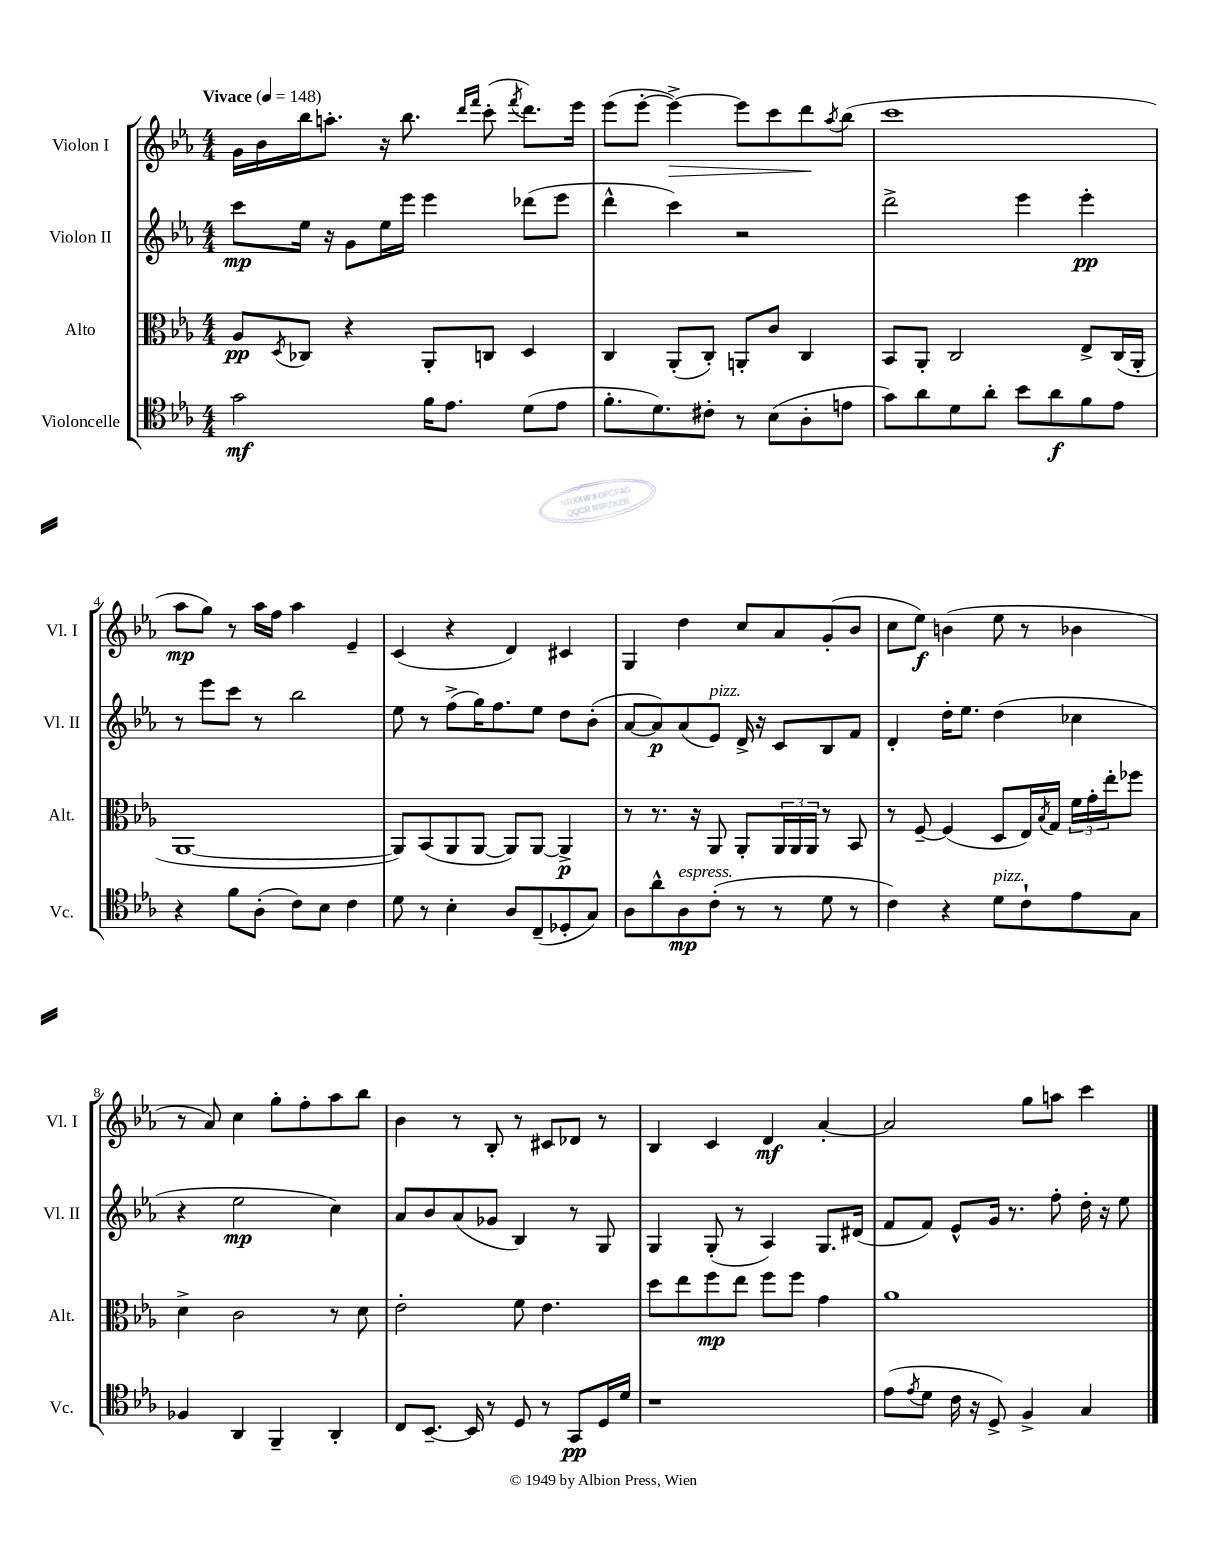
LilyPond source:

<<
\new StaffGroup <<
\new Staff = "s0" \with { instrumentName = "Violon I" shortInstrumentName = "Vl. I" } {
    \clef treble \key ees \major \numericTimeSignature \time 4/4 \tempo "Vivace" 4 = 148
    g'16 bes'16 bes''16 a''8.-. r16 bes''8. \grace { d'''16 f'''16 } c'''8-.( \acciaccatura { f'''8 } d'''8.) ees'''16 |
    ees'''8( ees'''8~-. ees'''4~->\>) ees'''8 c'''8 d'''8\! \acciaccatura { aes''8 } bes''8( |
    c'''1 |
    aes''8\mp g''8) r8 aes''16 f''16 aes''4 ees'4-- |
    c'4( r4 d'4) cis'4 |
    g4 d''4 c''8 aes'8 g'8-.( bes'8 |
    c''8 ees''8\f) b'4( ees''8 r8 bes'4 |
    r8 aes'8) c''4 g''8-. f''8-. aes''8 bes''8 |
    bes'4 r8 bes8-. r8 cis'8 des'8 r8 |
    bes4 c'4 d'4\mf aes'4~-. |
    aes'2 g''8 a''8 c'''4 \bar "|." |
}
\new Staff = "s1" \with { instrumentName = "Violon II" shortInstrumentName = "Vl. II" } {
    \clef treble \key ees \major \numericTimeSignature \time 4/4
    c'''8\mp ees''16 r16 g'8 ees''16 ees'''16 ees'''4 des'''8( ees'''8 |
    d'''4-^ c'''4) r2 |
    d'''2-> ees'''4 ees'''4-.\pp |
    r8 ees'''8 c'''8 r8 bes''2 |
    ees''8 r8 f''8->( g''16) f''8. ees''8 d''8 bes'8-.( |
    aes'8~ aes'8\p) aes'8( ees'8^\markup { \italic "pizz." }) d'16-> r16 c'8 bes8 f'8 |
    d'4-. d''16-. ees''8. d''4( ces''4 |
    r4 ees''2\mp c''4) |
    aes'8 bes'8 aes'8( ges'8 bes4) r8 g8 |
    g4 g8-.( r8 aes4) g8. dis'16( |
    f'8 f'8) ees'8-^ g'16 r8. f''8-. d''16-. r16 ees''8 \bar "|." |
}
\new Staff = "s2" \with { instrumentName = "Alto" shortInstrumentName = "Alt." } {
    \clef alto \key ees \major \numericTimeSignature \time 4/4
    aes8\pp \acciaccatura { d8 } ces8 r4 aes,8-. c8 d4 |
    c4 aes,8-.( c8-.) a,8-. c'8 c4 |
    bes,8 aes,8-. c2 ees8-> c16( aes,16-. |
    aes,1~ |
    aes,8) bes,8( aes,8 aes,8~ aes,8) aes,8~ aes,4->\p |
    r8 r8. r16 aes,8 aes,8-. \tuplet 3/2 { aes,16 aes,16 aes,16 } r8 bes,8 |
    r8 f8~-- f4( d8 ees16) \acciaccatura { bes8 } g16 \tuplet 3/2 { f'16 g'16-. ees''16-. } fes''8 |
    d'4-> c'2 r8 d'8 |
    ees'2-. f'8 ees'4. |
    d''8 ees''8 f''8\mp ees''8 f''8 f''8 g'4 |
    aes'1 \bar "|." |
}
\new Staff = "s3" \with { instrumentName = "Violoncelle" shortInstrumentName = "Vc." } {
    \clef tenor \key ees \major \numericTimeSignature \time 4/4
    g'2\mf f'16 ees'8. d'8( ees'8 |
    f'8.-. d'8.) cis'8-. r8 bes8( aes8-. e'8 |
    g'8) aes'8 d'8 aes'8-. bes'8 aes'8\f f'8 ees'8 |
    r4 f'8 aes8-.( c'8) bes8 c'4 |
    d'8 r8 bes4-. aes8 c8--( des8-. g8) |
    aes8 aes'8-^ aes8\mp^\markup { \italic "espress." } c'8-.( r8 r8 d'8 r8 |
    c'4) r4 d'8^\markup { \italic "pizz." } c'8-! ees'8 g8 |
    fes4 aes,4 f,4-- aes,4-. |
    c8 bes,8.~-- bes,16 r8 d8 r8 g,8\pp d16 d'16 |
    r1 |
    ees'8( \acciaccatura { ees'8 } d'8 c'16 r16 d8->) f4-> g4 \bar "|." |
}
>>
>>
